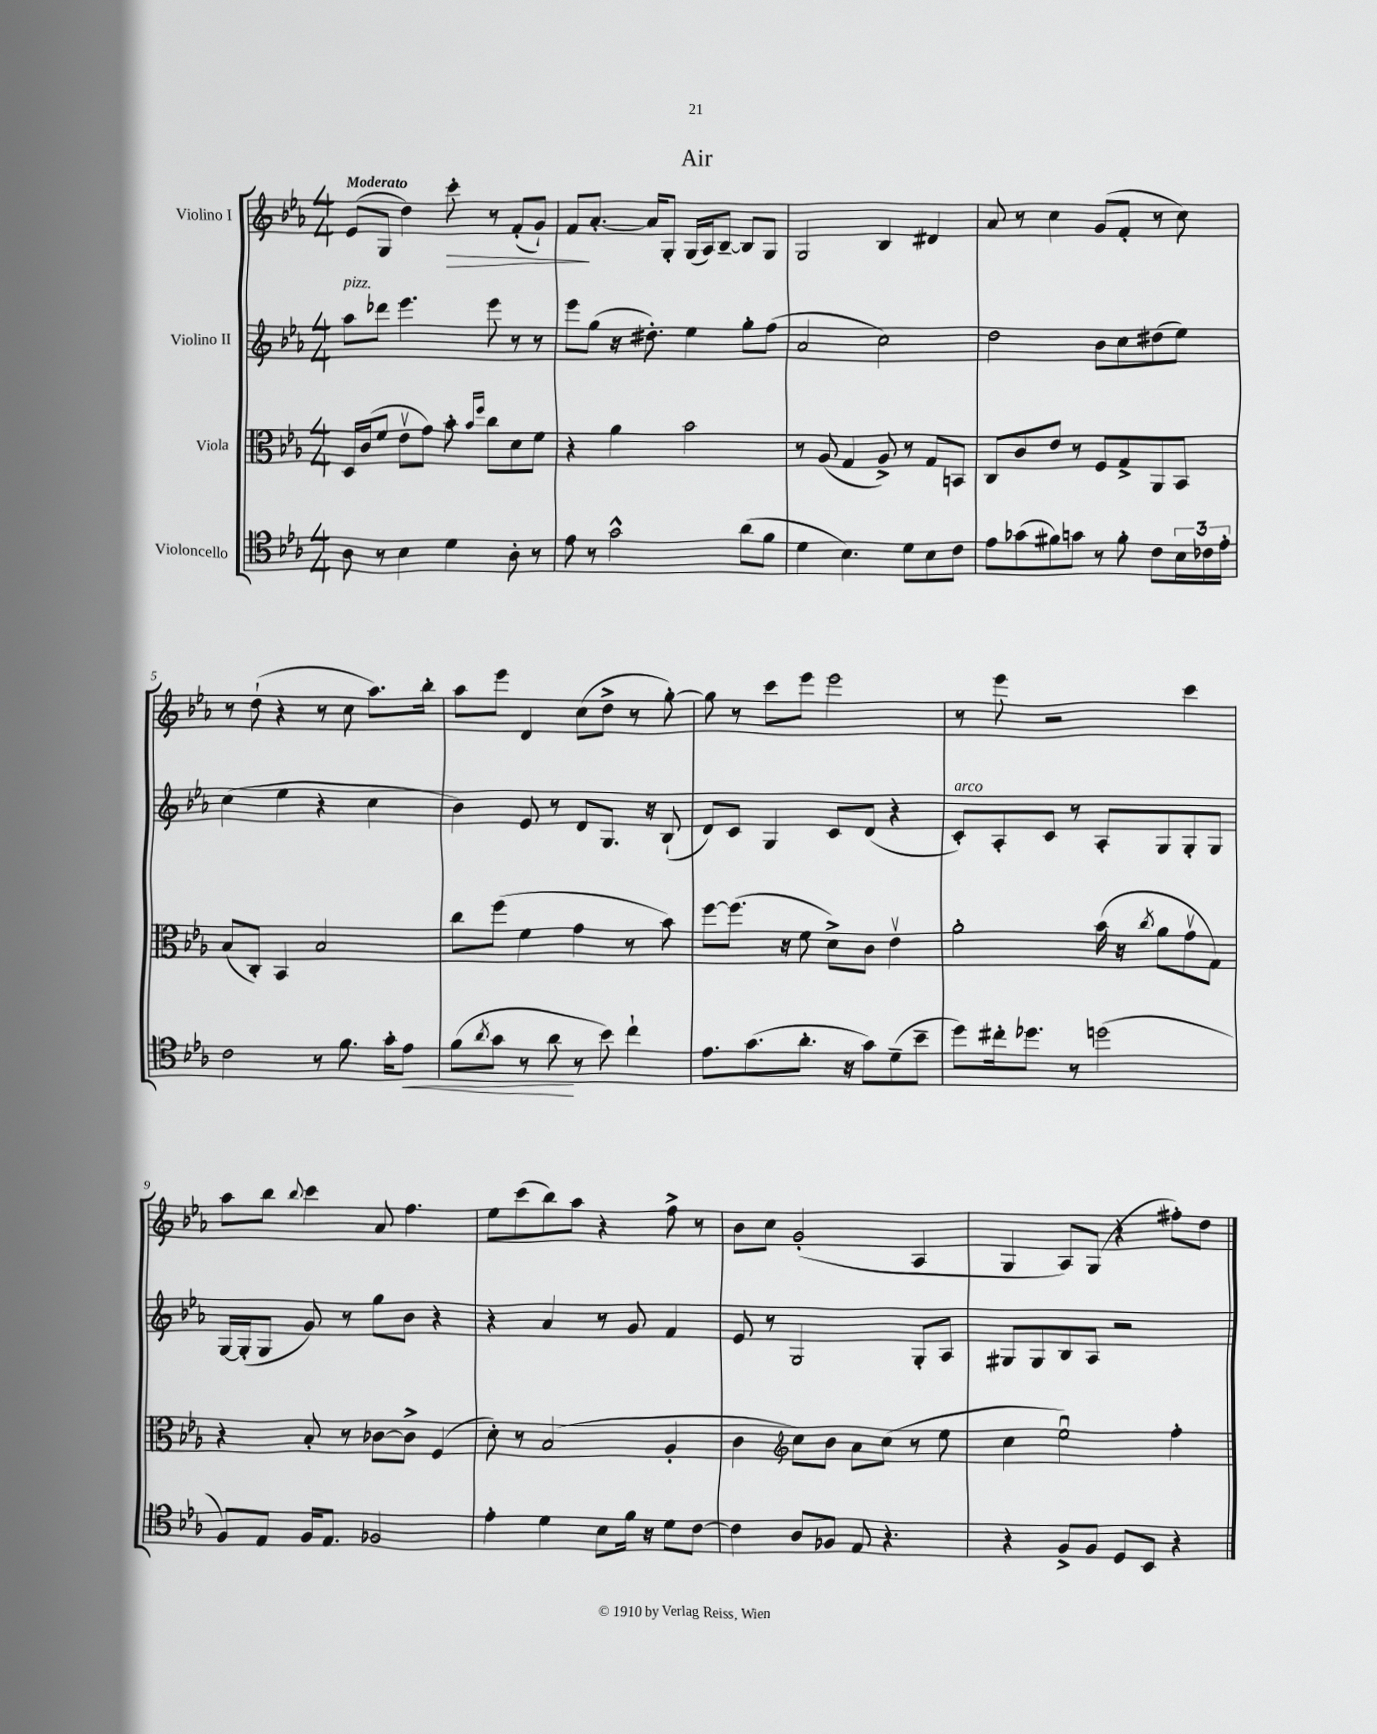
\header { title = "Air" }
<<
\new StaffGroup <<
\new Staff = "s0" \with { instrumentName = "Violino I" } {
    \clef treble \key ees \major \numericTimeSignature \time 4/4 \tempo "Moderato"
    ees'8( g8 d''4) c'''8-.\> r8 f'8-.( g'8-!) |
    f'8\! aes'8.~-. aes'16 g8-. g16( aes16) bes8~-- bes8 g8 |
    g2 bes4 dis'4 |
    aes'8 r8 c''4 g'8( f'8-. r8 c''8) |
    r8 d''8-!( r4 r8 c''8 aes''8.) bes''16-. |
    aes''8 ees'''8 d'4 c''8( d''8-> r8 g''8~-.) |
    g''8 r8 c'''8 ees'''8 ees'''2 |
    r8 ees'''8 r2 c'''4 |
    aes''8 bes''8 \appoggiatura { bes''8 } c'''4 aes'8 f''4. |
    ees''8 c'''8( bes''8) aes''8 r4 f''8-> r8 |
    bes'8 c''8 g'2-.( aes4 |
    g4 aes8) g8( r4 fis''8-.) d''8 \bar "|." |
}
\new Staff = "s1" \with { instrumentName = "Violino II" } {
    \clef treble \key ees \major \numericTimeSignature \time 4/4
    aes''8^\markup { \italic "pizz." } des'''8 ees'''4. ees'''8 r8 r8 |
    ees'''8 g''8( r16 dis''8.-.) ees''4 g''8-. f''8( |
    aes'2 c''2) |
    d''2 bes'8 c''8 dis''8( ees''8) |
    c''4( ees''4 r4 c''4 |
    bes'4) ees'8 r8 d'8 g8. r16 bes8-!( |
    d'8) c'8 g4 c'8 d'8( r4 |
    c'8-.^\markup { \italic "arco" }) aes8-. c'8 r8 aes8-. g8 g8-. g8 |
    g16~ g16-.( g8 g'8) r8 g''8 bes'8 r4 |
    r4 aes'4 r8 g'8 f'4 |
    ees'8 r8 g2 g8-. aes8 |
    gis8 gis8 bes8 aes8 r2 \bar "|." |
}
\new Staff = "s2" \with { instrumentName = "Viola" } {
    \clef alto \key ees \major \numericTimeSignature \time 4/4
    d16 c'16( f'8 ees'8\upbow g'8) bes'8-. \grace { bes'16 f''16 } c''8 d'8 f'8 |
    r4 aes'4 bes'2 |
    r8 aes8( g4 aes8->) r8 g8 b,8 |
    c8 c'8 ees'8 r8 f8 g8-> aes,8 bes,8 |
    bes8( c8-.) bes,4 bes2 |
    c''8 f''8( f'4 g'4 r8 bes'8) |
    f''8~ f''8.( r16 f'8 d'8->) c'8 ees'4\upbow |
    aes'2-. bes'16( r16 \acciaccatura { c''8 } aes'8 g'8\upbow g8) |
    r4 bes8-. r8 ces'8~ ces'8-> f4( |
    d'8-.) r8 bes2( aes4-. |
    c'4 \clef treble c''8) bes'8 aes'8 c''8( r8 ees''8 |
    c''4 ees''2\downbow) f''4-. \bar "|." |
}
\new Staff = "s3" \with { instrumentName = "Violoncello" } {
    \clef tenor \key ees \major \numericTimeSignature \time 4/4
    aes8 r8 bes4 d'4 aes8-. r8 |
    ees'8 r8 g'2-^ aes'8( f'8 |
    d'4 bes4.) d'8 bes8 c'8 |
    ees'8 ges'8( fis'8) g'8 r8 fis'8-. c'8 \tuplet 3/2 { bes16 ces'16 ees'16-. } |
    c'2 r8 f'8. g'16-. ees'8\< |
    f'8( \acciaccatura { aes'8 } g'8 r8 aes'8\! r8 bes'8) c''4-! |
    ees'8. g'8.( aes'8.-. r16 g'8) d'8--( bes'8-- |
    d''8) cis''16-. des''8. r8 d''2( |
    f8) ees8 f16 ees8. fes2 |
    ees'4-. d'4 bes8 f'16 r16 d'8 c'8~ |
    c'4 aes8 fes8 ees8 r4. |
    r4 f8-> f8 d8 bes,8 r4 \bar "|." |
}
>>
>>
